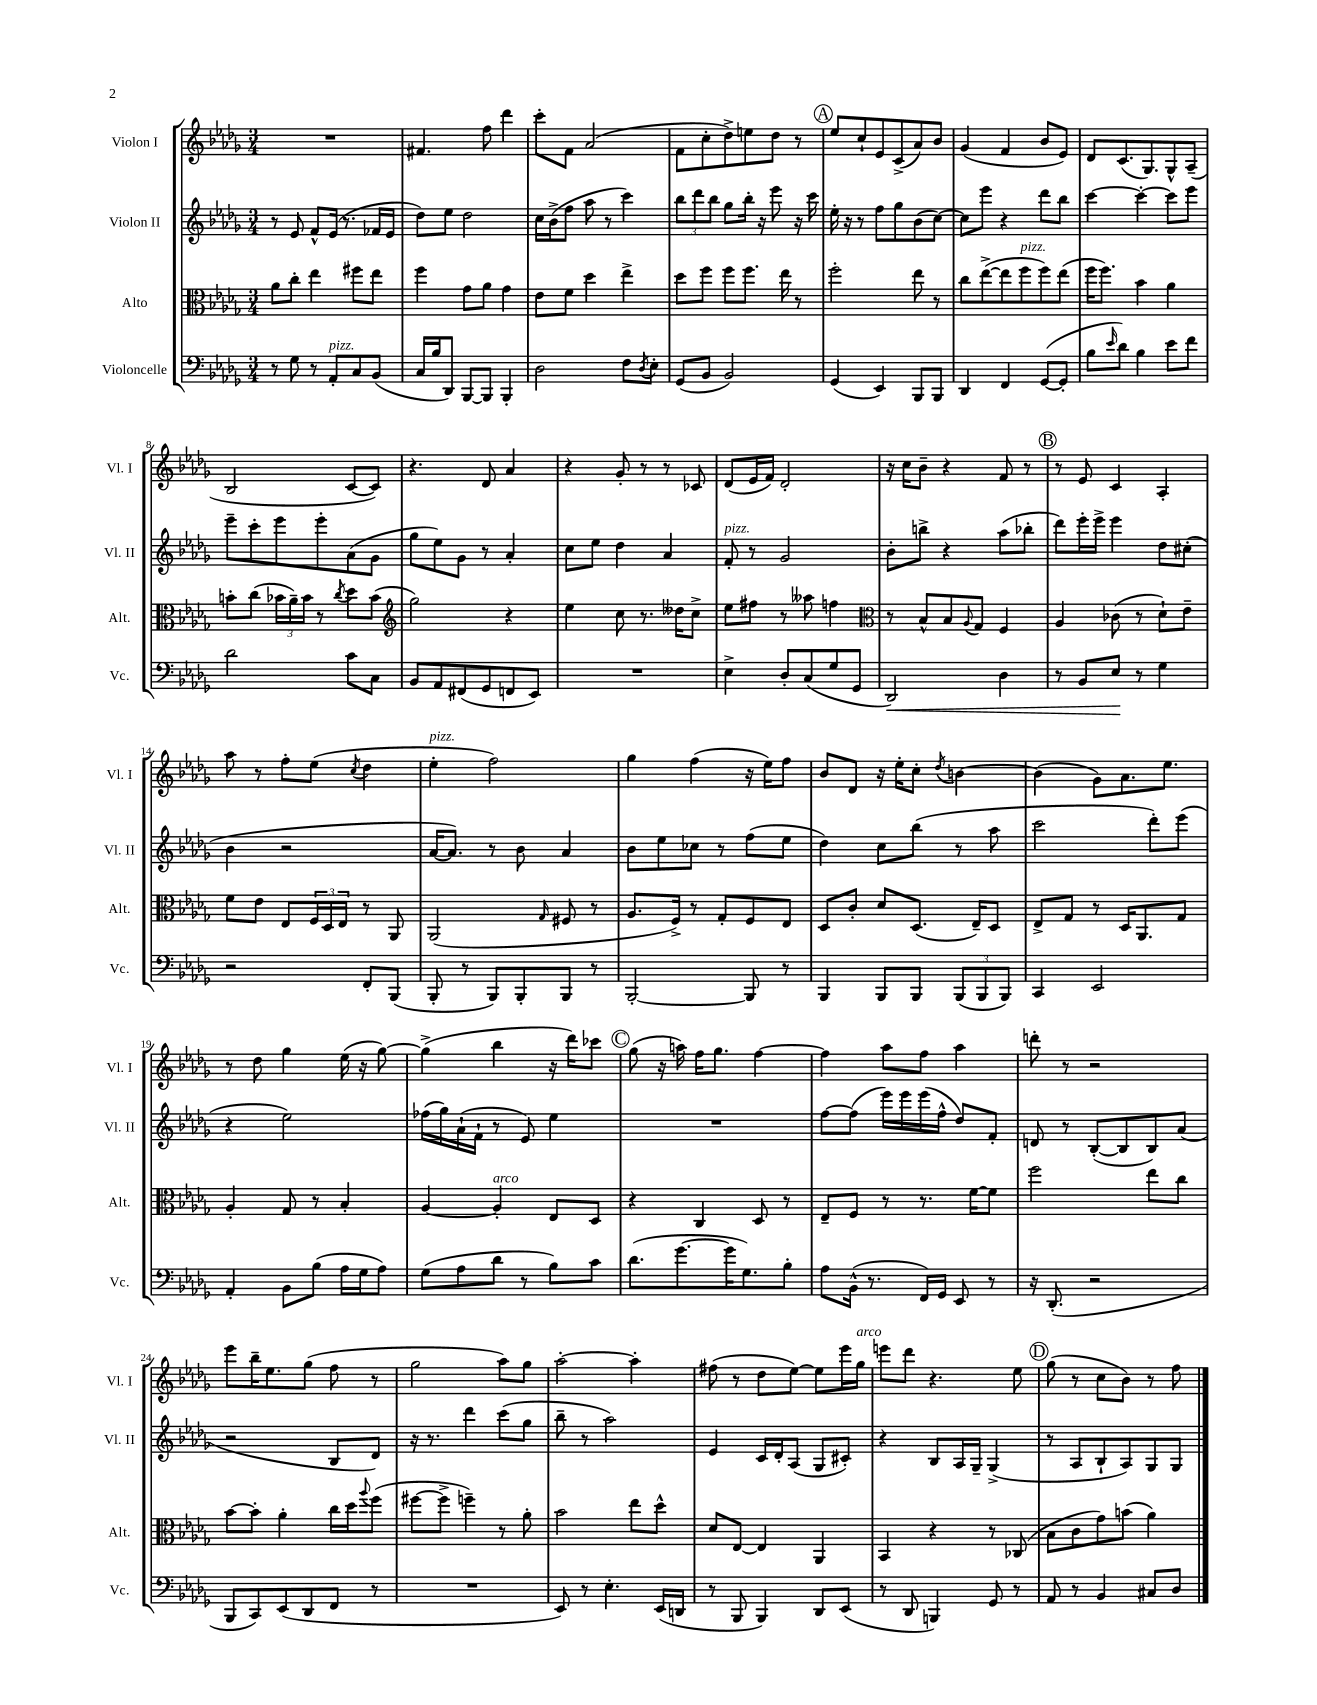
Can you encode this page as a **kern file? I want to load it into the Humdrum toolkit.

**kern	**dynam	**kern	**kern	**kern
*part4	*part4	*part3	*part2	*part1
*staff4	*staff4	*staff3	*staff2	*staff1
*I"Violoncelle	*	*I"Alto	*I"Violon II	*I"Violon I
*I'Vc.	*	*I'Alt.	*I'Vl. II	*I'Vl. I
*clefF4	*	*clefC3	*clefG2	*clefG2
*k[b-e-a-d-g-]	*	*k[b-e-a-d-g-]	*k[b-e-a-d-g-]	*k[b-e-a-d-g-]
*M3/4	*	*M3/4	*M3/4	*M3/4
=1	=1	=1	=1	=1
8r	.	8a-\L	8r	2.r
8G-\	.	8cc'\J	8e-/	.
8r	.	4ee-\	8f^^/L	.
!LO:TX:a:i:t=pizz.	!	!	!	!
8AA-'/L	.	.	(16e-/Jk	.
.	.	.	8.r	.
8C/	.	8ff#X\L	.	.
(8BB-/J	.	8ee-\J	16f-X/LL	.
.	.	.	16e-/JJ	.
=2	=2	=2	=2	=2
16C/LL	.	4ff\	8dd-\L)	4.f#X/
16B-/J	.	.	.	.
8DD-/J)	.	.	8ee-\J	.
[8BBB-/L	.	8g-\L	2dd-\	.
8BBB-/J]	.	8a-\J	.	8ff\
4BBB-'/	.	4g-\	.	4ddd-\
=3	=3	=3	=3	=3
2D-\	.	8e-\L	16cc\LL	8ccc'\L
.	.	.	(16b-^\J	.
.	.	8f\J	8ff\J	8f\J
.	.	4dd-\	8aa-\	(2a-/
.	.	.	8r	.
8F\L	.	4ee-^\	4ccc\)	.
8qD-/	.	.	.	.
8E-'\J	.	.	.	.
=4	=4	=4	=4	=4
(8GG-/L	.	8dd-\L	12bb-\L	8f\L
.	.	.	12ddd-\	.
8BB-/J	.	8ff\J	.	8cc'\
.	.	.	12bb-\J	.
2BB-/)	.	8ff\L	8gg-\L	8dd-^\)
.	.	8.ff\J	16bb-'\Jk	8een\
.	.	.	16r	.
.	.	.	8eee-\	8dd-\J
.	.	16ee-\	.	.
.	.	8r	16r	8r
.	.	.	16ccc\	.
!!LO:REH:place=s1:t=A
=5	=5	=5	=5	=5
(4GG-/	.	2ff'\	16ee-'\	8ee-/L
.	.	.	16r	.
.	.	.	8r	8cc`/
4EE-/)	.	.	8ff\L	8e-/
.	.	.	8gg-\	(8c^/
8BBB-/L	.	8ee-\	(8b-\	8a-/)
8BBB-/J	.	8r	[8cc\J)	8b-/J
=6	=6	=6	=6	=6
4DD-/	.	8cc\L	8cc\L]	(4g-/
.	.	([8ee-^\	8eee-\J	.
4FF/	.	8ee-\]	4r	4f/
!	!	!LO:TX:a:i:t=pizz.	!	!
.	.	8ff\	.	.
([8GG-/L	.	8ff\)	8ddd-\L	8b-/L
8GG-'/J]	.	(8ee-\J	8bb-\J	8e-/J)
=7	=7	=7	=7	=7
8B-\L	.	16ff\KL	[4ccc\	8d-/L
.	.	8.ff\J)	.	.
16qqe-/	.	.	.	.
8d-\J)	.	.	.	(8.c/
4B-\	.	4b-\	4ccc'\_	.
.	.	.	.	8.G-/)
8e-\L	.	4a-\	8ccc\L]	8G-^^/
8f\J	.	.	8eee-\J	(8A-~/J
!!LO:LB:g=z
=8	=8	=8	=8	=8
2d-\	.	8bn'\L	8eee-~\L	2B-/
.	.	(8cc\J	8ccc'\	.
.	.	24b-X\LL	8eee-\	.
.	.	24a-~\)	.	.
.	.	24b-\JJ	.	.
.	.	8r	8eee-'\	.
.	.	8qcc/	.	.
8c\L	.	8dd-\L	(8a-\	[8c/L
8C\J	.	(8b-\J	8g-\J	8c/J])
=9	=9	=9	=9	=9
*	*	*clefG2	*	*
8BB-/L	.	2gg-\)	8gg-\L	4.r
8AA-/	.	.	8ee-\)	.
(8FF#X/	.	.	8g-\J	.
8GG-/	.	.	8r	8d-/
8FFn/	.	4r	4a-'/	4a-/
8EE-/J)	.	.	.	.
=10	=10	=10	=10	=10
2.r	.	4ee-\	8cc\L	4r
.	.	.	8ee-\J	.
.	.	8cc\	4dd-\	8g-'/
.	.	8.r	.	8r
.	.	.	4a-/	8r
.	.	16dd--X\KL	.	.
.	.	8cc^\J	.	8c-X/
=11	=11	=11	=11	=11
!	!	!	!LO:TX:a:i:t=pizz.	!
4E-^\	.	8ee-\L	8f'/	(8d-/L
.	.	8ff#X\J	8r	16e-/L
.	.	.	.	16f/JJ)
8D-'/L	.	8r	2g-/	2d-'/
(8C/	.	8aa--X\	.	.
8G-/	.	4ffn\	.	.
8GG-/J	.	.	.	.
=12	=12	=12	=12	=12
*	*	*clefC3	*	*
!	!LO:HP:b	!	!	!
2DD-/)	<	8r	8b-'\L	16r
.	.	.	.	16cc\KL
.	.	8B-^^/L	8bbn^\J	8b-~\J
.	.	8B-/	4r	4r
.	.	8qqA-/	.	.
.	.	8G-/J	.	.
4D-\	.	4F/	(8aa-\L	8f/
.	.	.	8bb-X'\J	8r
!!LO:REH:place=s1:t=B
=13	=13	=13	=13	=13
8r	.	4A-/	8ddd-\L)	8r
8BB-/L	.	.	16eee-'\L	8e-/
.	.	.	16eee-^\JJ	.
8E-/J	.	(8c-X\	4eee-\	4c/
8r	[	8r	.	.
4G-\	.	8d-`\L)	8dd-\L	4A-'/
.	.	8e-~\J	(8cc#X'\J	.
!!LO:LB:g=z
=14	=14	=14	=14	=14
2r	.	8f\L	4b-\	8aa-\
.	.	8e-\J	.	8r
.	.	8E-/L	2r	8ff'\L
.	.	24F/L	.	(8ee-\J
.	.	24D-/	.	.
.	.	24E-/JJ	.	.
.	.	.	.	8qcc/
8FF'/L	.	8r	.	4dd-\
(8BBB-/J	.	8AA-/	.	.
=15	=15	=15	=15	=15
!	!	!	!	!LO:TX:a:i:t=pizz.
8BBB-'/	.	(2AA-/	[16a-/KL	4ee-'\
.	.	.	8.a-/J])	.
8r	.	.	.	.
8BBB-/L)	.	.	8r	2ff\)
8BBB-'/	.	.	8b-\	.
.	.	16qqG-/	.	.
8BBB-/J	.	8F#X/	4a-/	.
8r	.	8r	.	.
=16	=16	=16	=16	=16
[2BBB-'/	.	8.A-/L	8b-\L	4gg-\
.	.	.	8ee-\	.
.	.	16F^/Jk)	.	.
.	.	8r	8cc-X\J	(4ff\
.	.	8G-'/L	8r	.
8BBB-/]	.	8F/	(8ff\L	16r
.	.	.	.	16ee-\KL)
8r	.	8E-/J	8ee-\J	8ff\J
=17	=17	=17	=17	=17
4BBB-/	.	8D-/L	4dd-\)	8b-/L
.	.	8c'/J	.	8d-/J
8BBB-/L	.	8d-/L	8cc\L	16r
.	.	.	.	16ee-'\KL
8BBB-/J	.	(8.D-/J	(8bb-\J	8cc'\J
.	.	.	.	8qdd-/
(12BBB-/L	.	.	8r	[4bn\
.	.	16E-~/KL)	.	.
12BBB-/	.	.	.	.
.	.	8D-/J	8aa-\	.
12BBB-/J)	.	.	.	.
=18	=18	=18	=18	=18
4CC/	.	8E-^/L	2ccc\	(4b\]
.	.	8G-/J	.	.
2EE-/	.	8r	.	8g-\L)
.	.	16D-/KL	.	8.a-\
.	.	8.AA-/	.	.
.	.	.	8ddd-'\L)	.
.	.	.	.	8.ee-\J
.	.	8G-/J	(8eee-\J	.
!!LO:LB:g=z
=19	=19	=19	=19	=19
4AA-'/	.	4A-'/	4r	8r
.	.	.	.	8dd-\
8BB-\L	.	8G-/	2ee-\)	4gg-\
(8B-\J	.	8r	.	.
16A-\LL	.	4B-'/	.	(16ee-\
16G-\J	.	.	.	16r
8A-\J)	.	.	.	[8gg-\)
=20	=20	=20	=20	=20
(8G-\L	.	[4A-/	(16ff-X\LL	(4gg-^\]
.	.	.	16gg-\)	.
8A-\	.	.	(16a-`\	.
.	.	.	16f`\JJ	.
!	!	!LO:TX:a:i:t=arco	!	!
8d-\J	.	4A-'/]	8r	4bb-\
8r	.	.	8e-/)	.
8B-\L)	.	8E-/L	4ee-\	16r
.	.	.	.	16ddd-\KL)
8c\J	.	8D-/J	.	8ccc-X\J
!!LO:REH:place=s1:t=C
=21	=21	=21	=21	=21
(8.d-\L	.	4r	2.r	(8gg-\
.	.	.	.	16r
[8.g-\	.	.	.	16aan\)
.	.	4C/	.	16ff\KL
.	.	.	.	8.gg-\J
16g-\K]	.	.	.	.
8.G-\)	.	.	.	.
.	.	8D-/	.	[4ff\
8B-'\J	.	8r	.	.
=22	=22	=22	=22	=22
8A-\L	.	8E-~/L	[8ff\L	4ff\]
(16BB-^^\Jk	.	8F/J	(8ff\J]	.
8.r	.	.	.	.
.	.	8r	16eee-\LL)	8aa-\L
.	.	.	16eee-\	.
16FF/LL)	.	8.r	(16eee-\	8ff\J
16GG-/JJ	.	.	16ff^^\JJ	.
8EE-/	.	.	8dd-/L)	4aa-\
.	.	[16f\KL	.	.
8r	.	8f\J]	8f'/J	.
=23	=23	=23	=23	=23
16r	.	2ff\	8dn/	8dddn'\
(8.DD-'/	.	.	.	.
.	.	.	8r	8r
2r	.	.	([8B-'/L	2r
.	.	.	8B-/]	.
.	.	8ee-\L	8B-/)	.
.	.	8cc\J	(8a-/J	.
!!LO:LB:g=z
=24	=24	=24	=24	=24
8BBB-/L	.	[8b-\L	2r	8eee-\L
8CC/)	.	8b-'\J]	.	16bb-~\K
.	.	.	.	8.ee-\
(8EE-/	.	4a-'\	.	.
8DD-/	.	.	.	(8gg-\J
8FF/J	.	16cc\LL	8B-/L	8ff\
.	.	16dd-\J	.	.
.	.	8qqaa-/	.	.
8r	.	(8ff\J	8d-/J)	8r
=25	=25	=25	=25	=25
2.r	.	[8ff#X\L	16r	2gg-\
.	.	.	8.r	.
.	.	8ff#^\J]	.	.
.	.	4ffn~\)	4ddd-\	.
.	.	8r	(8ccc\L	8aa-\L)
.	.	8a-'\	8gg-\J	8gg-\J
=26	=26	=26	=26	=26
8EE-/)	.	2b-\	8bb-~\	[2aa-'\
8r	.	.	8r	.
4.E-'\	.	.	2aa-\)	.
.	.	8ee-\L	.	4aa-'\]
(16EE-/LL	.	8dd-^^\J	.	.
16DDn/JJ	.	.	.	.
=27	=27	=27	=27	=27
8r	.	8d-/L	4e-/	(8ff#X\
8BBB-/	.	[8E-/J	.	8r
4BBB-/)	.	4E-/]	16c/LL	8dd-\L
.	.	.	16d-'/J	.
.	.	.	(8A-/J	[8ee-\J)
8DD-/L	.	4AA-/	8G-/L	8ee-\L]
(8EE-/J	.	.	8c#X'/J)	16eee-\L
!	!	!	!	!LO:TX:a:i:t=arco
.	.	.	.	16gg-\JJ
=28	=28	=28	=28	=28
8r	.	4BB-/	4r	8eeen\L
8DD-/	.	.	.	8ddd-\J
4BBBn/)	.	4r	8B-/L	4.r
.	.	.	16A-/L	.
.	.	.	16G-~/JJ	.
8GG-/	.	8r	(4G-^/	.
8r	.	(8C-X/	.	8ee-\
!!LO:REH:place=s1:t=D
=29	=29	=29	=29	=29
8AA-/	.	8B-\L	8r	(8gg-\
8r	.	8c\	8A-/L	8r
4BB-/	.	8g-\)	8B-`/	8cc\L
.	.	(8bn\J	8A-/)	8b-\J)
8C#X/L	.	4a-\)	8G-/	8r
8D-/J	.	.	8G-/J	8ff\
==	==	==	==	==
*-	*-	*-	*-	*-
